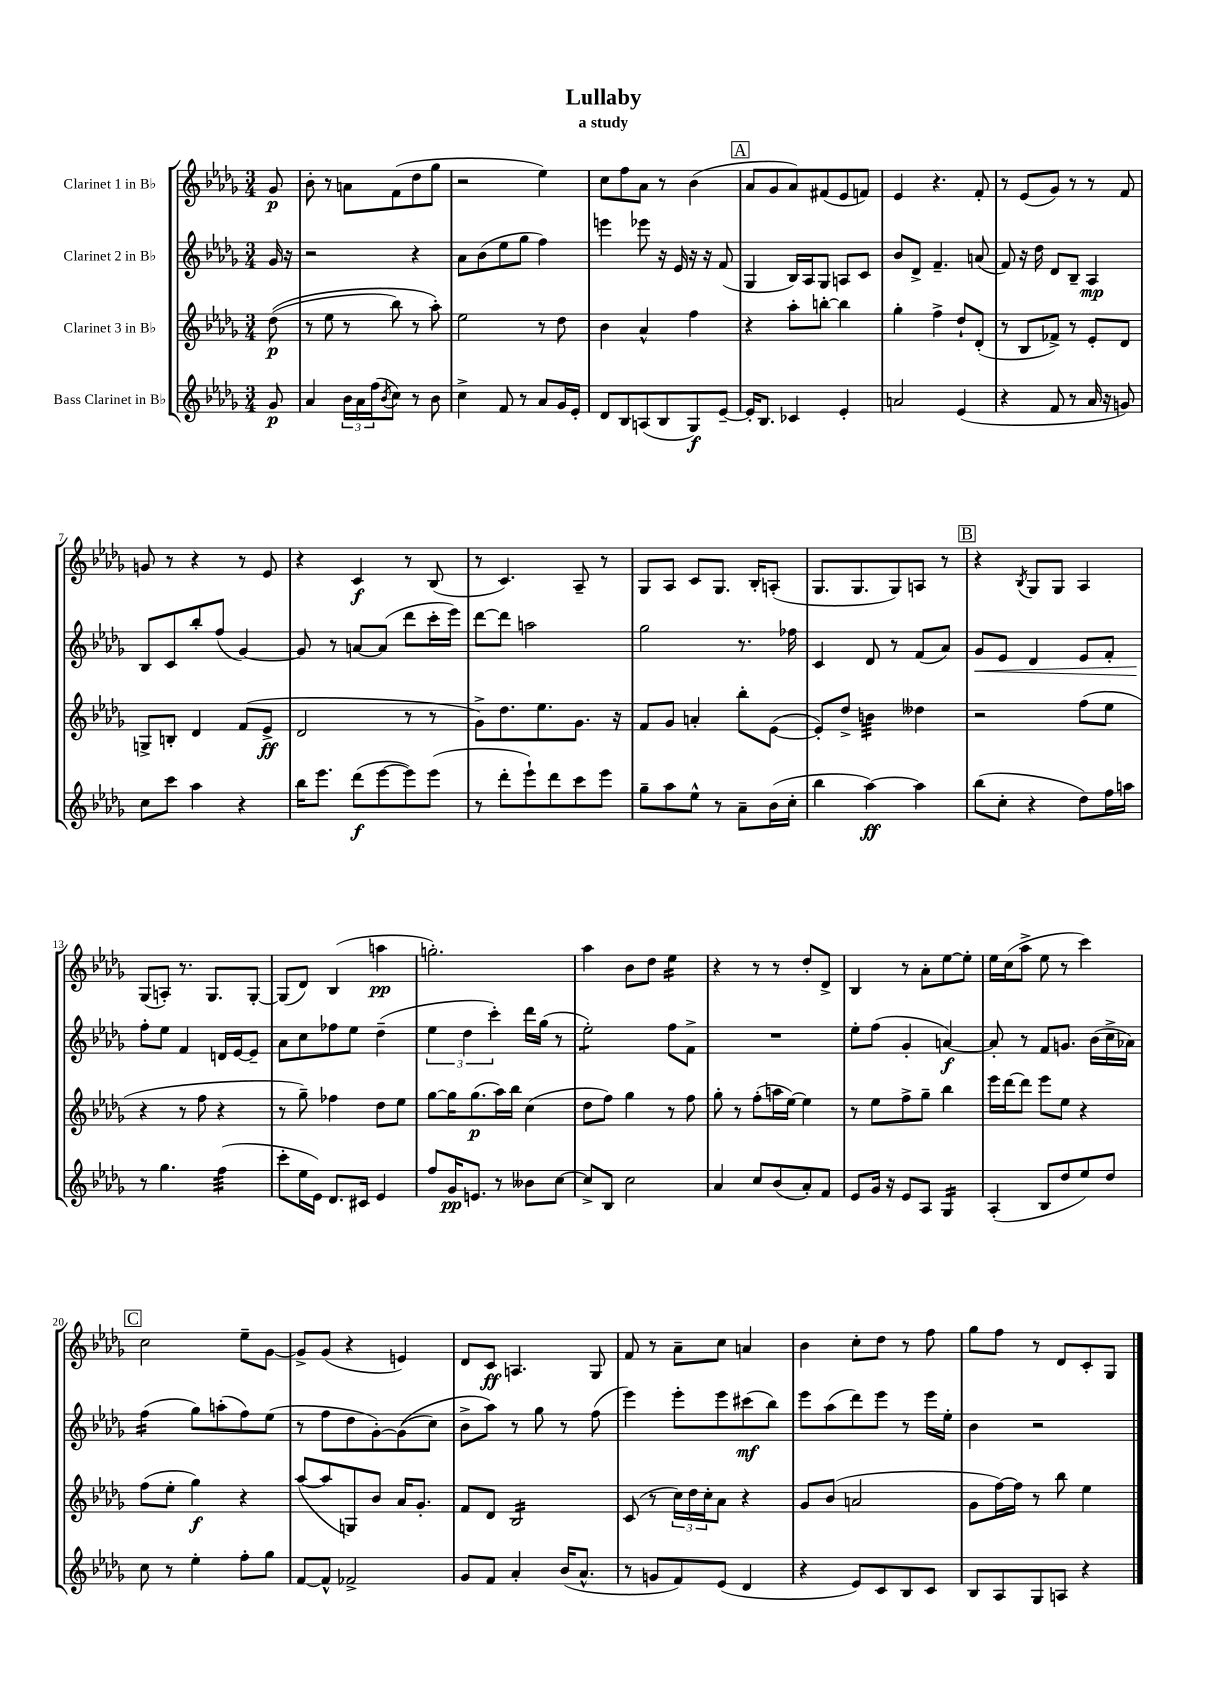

**kern	**kern	**kern	**kern
*staff4	*staff3	*staff2	*staff1
*clefG2	*clefG2	*clefG2	*clefG2
*k[b-e-a-d-g-]	*k[b-e-a-d-g-]	*k[b-e-a-d-g-]	*k[b-e-a-d-g-]
*M3/4	*M3/4	*M3/4	*M3/4
8g-	&((8dd-	16g-	8g-
.	.	16r	.
=	=	=	=
4a-	8r	2r	8b-'
.	8ee-	.	8r
24b-	8r	.	8a
24a-	.	.	.
(24ff	.	.	.
8qb-	.	.	.
8cc)	8bb-)	.	(8f
8r	8r	4r	8dd-
8b-	8aa-'&)	.	8gg-
=	=	=	=
4cc^	2ee-	8a-	2r
.	.	(8b-	.
8f	.	8ee-	.
8r	.	8gg-	.
8a-	8r	4ff)	4ee-)
16g-	8dd-	.	.
16e-'	.	.	.
=	=	=	=
8d-	4b-	4eee	8cc
8B-	.	.	8ff
(8A	4a-^^	8eee-	8a-
8B-	.	16r	8r
.	.	16e-	.
8G-)	4ff	16r	(4b-
.	.	16r	.
[8e-~	.	(8f	.
=	=	=	=
16e-']	4r	4G-	8a-
8.B-	.	.	.
.	.	.	8g-
4c-	8aa-'	16B-)	8a-)
.	.	16A-	.
.	[8bb'	8G-	(8f#
4e-'	4bb]	8A	8e-
.	.	8c	8f)
=	=	=	=
2a	4gg-'	8b-	4e-
.	.	8d-^	.
.	4ff^	4.f~	4.r
(4e-	8dd-`	.	.
.	(8d-'	(8a	8f'
=	=	=	=
4r	8r	8f)	8r
.	8B-	16r	(8e-
.	.	16dd-	.
8f	8f-^)	8d-	8g-)
8r	8r	8B-~	8r
16a-	8e-'	4A-	8r
16r	.	.	.
8g)	8d-	.	8f
=	=	=	=
8cc	8G^	8B-	8g
8ccc	8B'	8c	8r
4aa-	4d-	8bb-'	4r
.	.	(8ff	.
4r	(8f	[4g-)	8r
.	8e-^	.	8e-
=	=	=	=
16bb-	2d-	8g-]	4r
8.eee-	.	.	.
.	.	8r	.
(8ddd-	.	[8a	4c
[8eee-	.	(8a]	.
8eee-])	8r	8ddd-	8r
(8eee-	8r	16ccc'	(8B-
.	.	16eee-)	.
=	=	=	=
8r	8g-^)	[8ddd-	8r
8ddd-'	8.dd-	8ddd-]	4.c)
8eee-`)	.	2aa	.
.	8.ee-	.	.
8ddd-	.	.	.
8ccc	8.g-	.	8A-~
8eee-	.	.	8r
.	16r	.	.
=	=	=	=
8gg-~	8f	2gg-	8G-
8aa-	8g-	.	8A-
8ee-^^	4a'	.	8c
8r	.	.	8.G-
8a-~	8bb-'	8.r	.
.	.	.	16B-'
(16b-	([8e-	.	(8A'
16cc'	.	16ff-	.
=	=	=	=
4bb-	8e-'])	4c	8.G-
.	8dd-^	.	.
.	.	.	8.G-
[4aa-)	4b	8d-	.
.	.	8r	8G-)
4aa-]	4dd--	(8f	8A
.	.	8a-)	8r
=	=	=	=
(8bb-	2r	8g-	4r
8cc'	.	8e-	.
.	.	.	8qB-
4r	.	4d-	8G-
.	.	.	8G-
8dd-)	(8ff	8e-	4A-
16ff	8ee-	8f'	.
16aa	.	.	.
=	=	=	=
8r	4r	8ff'	(8G-
4.gg-	.	8ee-	8A')
.	8r	4f	8.r
.	8ff	.	.
.	.	.	8.G-
(4ff	4r	16d	.
.	.	[16e-	.
.	.	8e-~]	[8G-'
=	=	=	=
8ccc'	8r	8a-	(8G-]
16ee-	8gg-~)	8cc	8d-)
16e-)	.	.	.
8.d-	4ff-	8ff-	(4B-
.	.	8ee-	.
16c#	.	.	.
4e-	8dd-	(4dd-~	4aa
.	8ee-	.	.
=	=	=	=
8ff	[8gg-	6ee-	2.gg')
16g-	16gg-]	.	.
.	.	6dd-	.
8.e	(8.gg-	.	.
.	.	6ccc')	.
8r	16aa-)	.	.
.	16bb-	.	.
8b--	(4cc	16ddd-	.
.	.	(16gg-	.
[8cc	.	8r	.
=	=	=	=
8cc^]	8dd-	2ee-')	4aa-
8B-	8ff)	.	.
2cc	4gg-	.	8b-
.	.	.	8dd-
.	8r	8ff	4ee-
.	8ff	8f^	.
=	=	=	=
4a-	8gg-'	2.r	4r
.	8r	.	.
8cc	(8ff'	.	8r
(8b-	16aa	.	8r
.	[16ee-)	.	.
8a-')	4ee-]	.	8dd-'
8f	.	.	8d-^
=	=	=	=
8e-	8r	8ee-'	4B-
16g-	8ee-	(8ff	.
16r	.	.	.
8e-	8ff^	4g-'	8r
8A-	8gg-~	.	8a-'
4G-	4bb-	[4a)	[8ee-
.	.	.	8ee-']
=	=	=	=
(4A-'	16eee-	8a']	16ee-
.	[16ddd-	.	(16cc
.	8ddd-]	8r	8aa-^
8B-	8eee-	8f	8ee-
8dd-	8ee-	8.g	8r
8ee-)	4r	.	4ccc)
.	.	(16b-	.
8dd-	.	16cc^	.
.	.	16a-)	.
=	=	=	=
8cc	(8ff	(4ff	2cc
8r	8ee-'	.	.
4ee-'	4gg-)	8gg-)	.
.	.	(8aa'	.
8ff'	4r	8ff)	8ee-~
8gg-	.	(8ee-	[8g-
=	=	=	=
[8f	([8aa-	8r	8g-^]
8f^^]	8aa-]	8ff	(8g-
2f-^	8G)	8dd-	4r
.	8b-	[8g-')	.
.	16a-	&((8g-]	4e)
.	8.g-'	.	.
.	.	8cc)	.
=	=	=	=
8g-	8f	8b-^	8d-
8f	8d-	8aa-&)	8c
4a-'	2B-	8r	4.A
.	.	8gg-	.
(16b-	.	8r	.
8.a-^^	.	.	.
.	.	(8ff	8G-
=	=	=	=
8r	(8c	4eee-)	8f
8g	8r	.	8r
8f)	24cc)	8eee-'	8a-~
.	24dd-	.	.
.	24cc'	.	.
(8e-	8a-	8eee-	8cc
4d-	4r	(8ccc#	4a
.	.	8bb-)	.
=	=	=	=
4r	8g-	8eee-	4b-
.	(8b-	(8aa-	.
8e-)	2a	8ddd-)	8cc'
8c	.	8eee-	8dd-
8B-	.	8r	8r
8c	.	16eee-	8ff
.	.	16ee-'	.
=	=	=	=
8B-	8g-	4b-	8gg-
8A-	[16ff)	.	8ff
.	16ff]	.	.
8G-	8r	2r	8r
8A	8bb-	.	8d-
4r	4ee-	.	8c'
.	.	.	8G-
==	==	==	==
*-	*-	*-	*-
